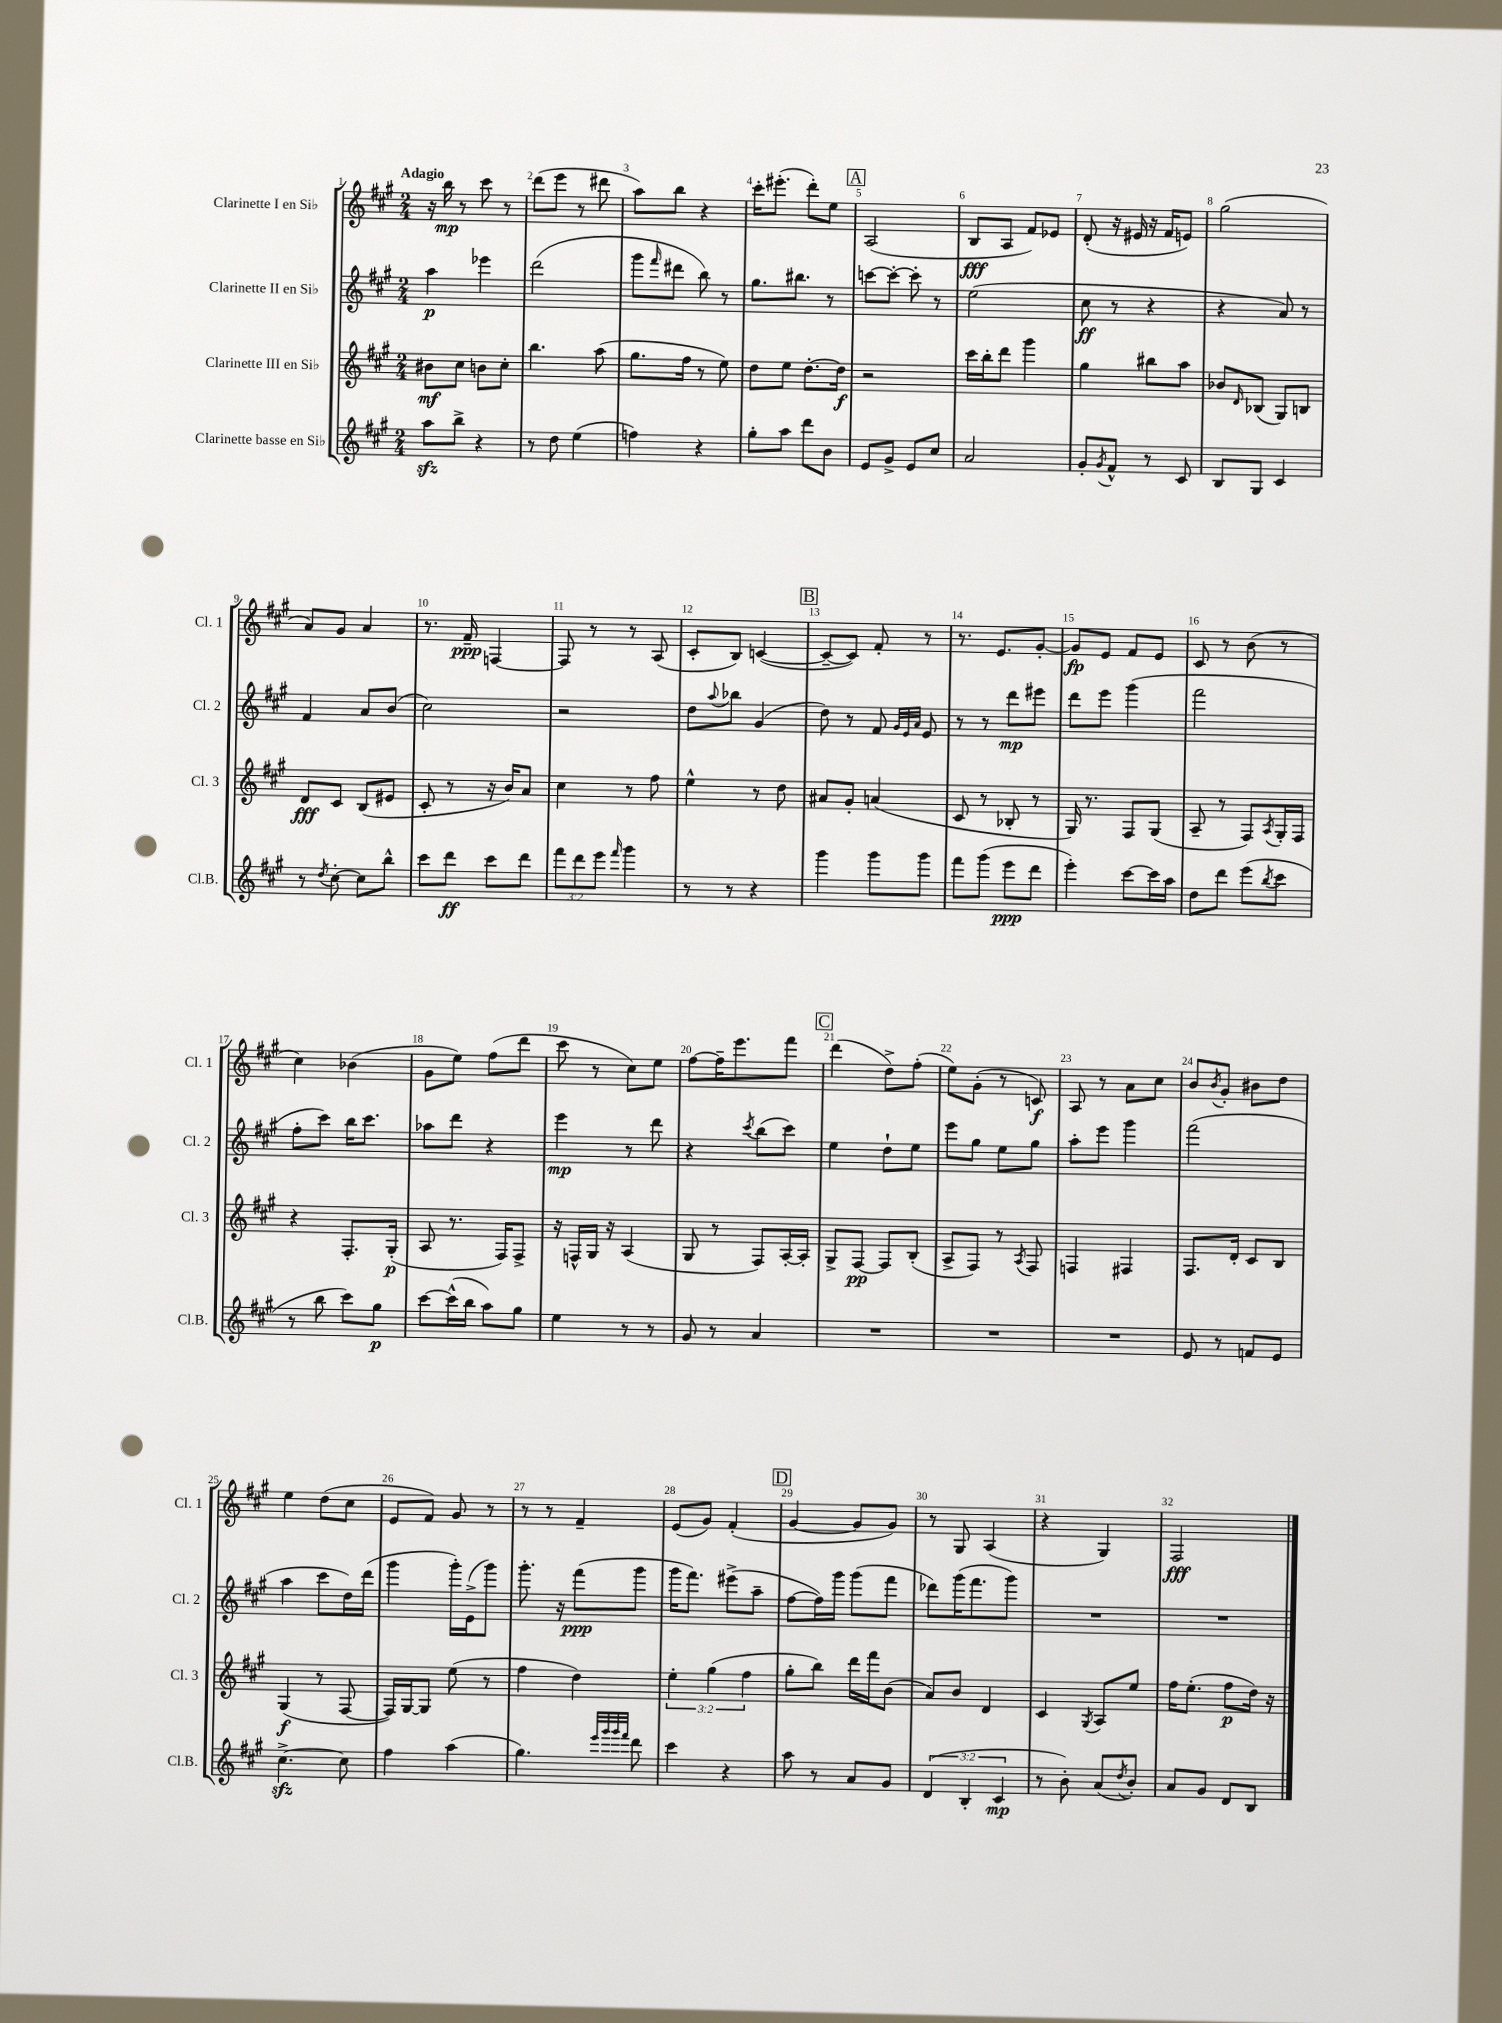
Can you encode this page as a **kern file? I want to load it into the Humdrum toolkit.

**kern	**kern	**kern	**kern
*staff4	*staff3	*staff2	*staff1
*clefG2	*clefG2	*clefG2	*clefG2
*k[f#c#g#]	*k[f#c#g#]	*k[f#c#g#]	*k[f#c#g#]
*M2/4	*M2/4	*M2/4	*M2/4
8aa	8b#	4aa	16r
.	.	.	16bb
8bb^	8cc#	.	8r
4r	8b	4eee-	8ccc#
.	8cc#'	.	8r
=	=	=	=
8r	4.bb	(2ddd	(8ddd
8dd	.	.	8eee
(4ee	.	.	8r
.	(8aa	.	8ddd#
=	=	=	=
4ff)	8.gg#	8ggg#	8aa)
.	.	16qqfff#	.
.	.	8ddd#	8bb
.	16ff#	.	.
4r	8r	8bb)	4r
.	8ee)	8r	.
=	=	=	=
8gg#'	8dd	8.gg#	16ccc#'
.	.	.	(8.eee#'
8aa	8ee	.	.
.	.	8.bb#	.
8ddd	[8.dd'	.	8ddd')
8b	.	8r	8ee
.	16dd]	.	.
=	=	=	=
8e	2r	[8ccc	(2A
8g#^	.	8ccc'_	.
8e	.	8ccc']	.
8cc#	.	8r	.
=	=	=	=
2a	16ccc#	(2ee	8B
.	16bb'	.	.
.	8ddd	.	8A
.	4ggg#	.	8f#)
.	.	.	8e-
=	=	=	=
8g#'	4gg#	8cc#	(8d'
8qg#	.	.	.
8f#^^	.	8r	16r
.	.	.	16e#
8r	8bb#	4r	16r
.	.	.	16f#
8c#	8aa	.	8e)
=	=	=	=
8B	8b-	4r	(2gg#
.	16qqd	.	.
8G#	(8B-	.	.
4c#	8G#)	8a)	.
.	8B	8r	.
=	=	=	=
8r	8d	4f#	8a)
8qdd	.	.	.
[8cc#'	8c#	.	8g#
8cc#]	(8B	8a	4a
8bb^^	8e#	(8b	.
=	=	=	=
8ccc#	8c#'	2cc#)	8.r
8ddd	8r	.	.
.	.	.	16f#~
8ccc#	16r	.	[4F
.	16b)	.	.
8ddd	8a	.	.
=	=	=	=
12fff#	4cc#	2r	8F]
12ddd	.	.	.
.	.	.	8r
12eee	.	.	.
16qqfff#	.	.	.
4ggg#	8r	.	8r
.	8ff#	.	(8A
=	=	=	=
8r	4ee^^	8dd	8c#'
.	.	8qqaa	.
8r	.	8bb-	8B)
4r	8r	(4g#	([4c
.	8dd	.	.
=	=	=	=
4ggg#	8a#	8dd)	8c~_
.	8g#'	8r	8c])
8ggg#	(4a	8f#	8f#'
.	.	32qqg#	.
.	.	32qqe	.
.	.	32qqa	.
8ggg#	.	8e	8r
=	=	=	=
8fff#	8c#	8r	8.r
(8ggg#	8r	8r	.
.	.	.	8.e
8eee	8B-'	8ddd	.
8ddd	8r	8eee#	[8g#'
=	=	=	=
4eee')	16G#)	8ddd	8g#]
.	8.r	.	.
.	.	8eee	8e
[8ccc#	8F#	(4ggg#	8f#
16ccc#]	(8G#	.	8e
16aa	.	.	.
=	=	=	=
8dd	8A~	2fff#	8c#
8ddd	8r	.	8r
(8eee	8F#)	.	(8b
8qbb	8qA	.	.
8ccc#	16G#'	.	8r
.	16F#	.	.
=	=	=	=
8r	4r	8ff#'	4cc#)
8bb	.	8ccc#)	.
8ccc#)	8.F#'	16bb	(4b-
.	.	8.ccc#	.
8gg#	.	.	.
.	(16G#'	.	.
=	=	=	=
[8ccc#	8A	8aa-	8g#
(16ccc#^^]	8.r	8ddd	8ee)
16bb	.	.	.
8aa)	.	4r	(8ff#
.	16F#)	.	.
8gg#	8F#^	.	8ddd
=	=	=	=
4ee	16r	4eee	8ccc#
.	16F^^	.	.
.	16G#	.	8r
.	16r	.	.
8r	(4A	8r	8cc#)
8r	.	8ddd	8ee
=	=	=	=
8g#	8G#	4r	[8ff#
8r	8r	.	16ff#~]
.	.	.	8.eee
.	.	8qccc#	.
4a	8F#)	(8bb	.
.	[16A'	8ccc#)	8fff#
.	16A']	.	.
=	=	=	=
2r	8G#^	4ee	(4ddd
.	[8F#	.	.
.	8F#]	8dd`	8dd^)
.	(8B'	8ee	(8ff#'
=	=	=	=
2r	8A^	8eee	8ee)
.	8F#)	8gg#	(8g#'
.	8r	8ee	8r
.	8qA	.	.
.	8F#	8gg#	8c)
=	=	=	=
2r	4F	8aa'	8A
.	.	8eee	8r
.	4F#	4ggg#	8a
.	.	.	8cc#
=	=	=	=
8e	8.F#	(2fff#	8b
.	.	.	8qb
8r	.	.	8g#'
.	16d'	.	.
8f	8c#	.	8b#
8e	8B	.	8dd
=	=	=	=
[4.cc#^	(4G#	4aa	4ee
.	8r	8ccc#	(8dd
8cc#]	[8F#	16dd)	8cc#
.	.	(16ddd	.
=	=	=	=
4ff#	16F#])	4ggg#	8e
.	[16G#	.	.
.	8G#]	.	8f#)
(4aa	(8ee	16ggg#')	8g#
.	.	(16e^	.
.	8r	8ggg#)	8r
=	=	=	=
4.gg#)	4ff#	8.ggg#'	8r
.	.	.	8r
.	.	16r	.
.	4dd)	(8fff#	4f#~
32qqeee	.	.	.
32qqggg#	.	.	.
32qqggg#	.	.	.
32qqfff#	.	.	.
8ddd	.	8ggg#	.
=	=	=	=
4ccc#	6ee'	16ggg#	(8e
.	.	8.fff#)	.
.	.	.	8g#)
.	(6gg#	.	.
4r	.	(8eee#^	(4f#'
.	6ff#	.	.
.	.	8aa~	.
=	=	=	=
8aa	8gg#'	[8ff#	[4g#
8r	8bb)	16ff#])	.
.	.	16ggg#	.
8a	16ddd	(8ggg#	8g#]
.	16fff#	.	.
8g#	(8b	8fff#	8g#)
=	=	=	=
(6d	8a)	8ddd-)	8r
.	8b	(16ggg#	8G#
6B'	.	.	.
.	.	8.fff#	.
.	4d	.	(4A
6c#	.	.	.
.	.	8ggg#)	.
=	=	=	=
8r	4c#	2r	4r
8b')	.	.	.
.	8qG#	.	.
(8a	8A	.	4G#)
8qdd	.	.	.
8b')	8ee	.	.
=	=	=	=
8a	16ff#	2r	2F#
.	(8.ee'	.	.
8g#	.	.	.
8d	8ff#	.	.
8B	16dd)	.	.
.	16r	.	.
==	==	==	==
*-	*-	*-	*-
